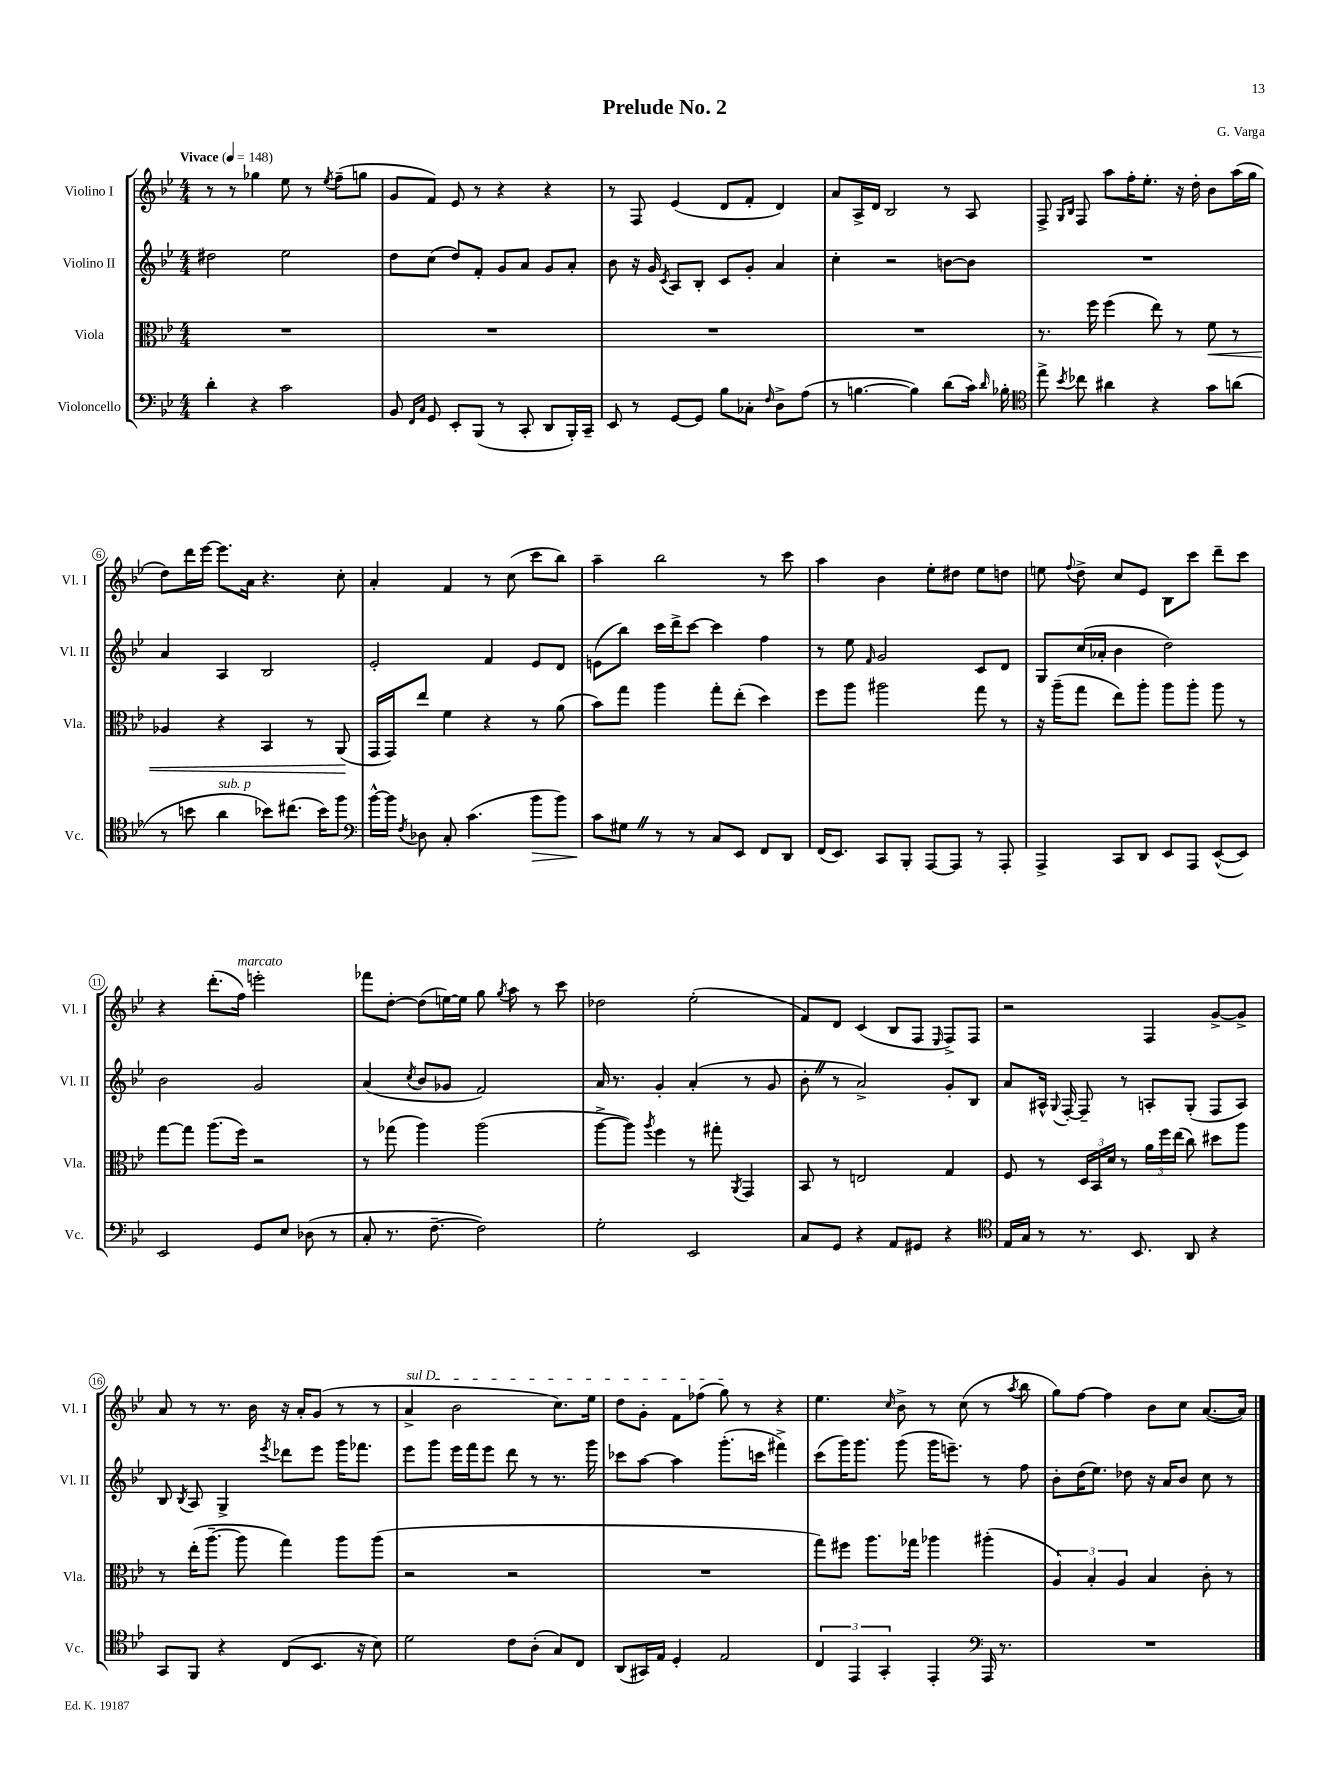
\header { title = "Prelude No. 2" composer = "G. Varga" }
<<
\new StaffGroup <<
\new Staff = "s0" \with { instrumentName = "Violino I" shortInstrumentName = "Vl. I" } {
    \clef treble \key bes \major \numericTimeSignature \time 4/4 \tempo "Vivace" 4 = 148
    \autoBeamOff r8 r8 ges''4 ees''8 r8 \acciaccatura { ees''8 } f''8[--( g''8] |
    g'8[ f'8]) ees'8 r8 r4 r4 |
    r8 f8 ees'4( d'8[ f'8]-. d'4) |
    a'8[ a16-> d'16] bes2 r8 a8 |
    f8-> \grace { g16[ bes16] } f8 a''8[ f''16-. ees''8.]-. r16 d''16-. bes'8[ a''16( g''16] |
    d''8[) d'''16 ees'''16]~ ees'''8.[ a'16] r4. c''8-. |
    a'4-. f'4 r8 c''8( c'''8[ bes''8]) |
    a''4-- bes''2 r8 c'''8 |
    a''4 bes'4 ees''8[-. dis''8] ees''8[ d''8] |
    e''8 \appoggiatura { f''8 } d''8-> c''8[ ees'8] bes8[ c'''8] d'''8[-- c'''8] |
    r4 d'''8.[-.( f''16]^\markup { \italic "marcato" }) e'''2-. |
    fes'''8[ d''8]~-. d''8[( e''16~) e''16] g''8 \acciaccatura { g''8 } a''8 r8 c'''8 |
    des''2 ees''2-.( |
    f'8[) d'8] c'4( bes8[ f8] \grace { ees16 } f8[->) f8] |
    r2 f4 g'8[~-> g'8]-> |
    a'8 r8 r8. bes'16 r16 a'16[-. g'8]( r8 r8 |
    \once \override TextSpanner.bound-details.left.text = \markup { \italic "sul D" } a'4->\startTextSpan bes'2 c''8.[) ees''16] |
    d''8[ g'8]-. f'8[ fes''8]( g''8\stopTextSpan) r8 r4 |
    ees''4. \grace { c''16 } bes'8-> r8 c''8( r8 \acciaccatura { a''8 } bes''8 |
    g''8[) f''8]~ f''4 bes'8[ c''8] a'8.[~( a'16]) \bar "|." |
}
\new Staff = "s1" \with { instrumentName = "Violino II" shortInstrumentName = "Vl. II" } {
    \clef treble \key bes \major \numericTimeSignature \time 4/4
    \autoBeamOff dis''2 ees''2 |
    d''8[ c''8]( d''8[) f'8]-. g'8[ a'8] g'8[ a'8]-. |
    bes'8 r16 g'16 \acciaccatura { c'8 } a8[ bes8]-. c'8[ g'8]-. a'4 |
    c''4-. r2 b'8[~ b'8] |
    R1 |
    a'4 a4 bes2 |
    ees'2-. f'4 ees'8[ d'8] |
    e'8[( bes''8]) c'''16[ d'''16-> c'''8]~ c'''4 f''4 |
    r8 ees''8 \grace { f'16 } g'2 c'8[ d'8] |
    g8[ c''16( aes'16]-. bes'4 d''2) |
    bes'2 g'2 |
    a'4( \acciaccatura { c''8 } bes'8[ ges'8] f'2) |
    a'16 r8. g'4-. a'4-.( r8 g'8 |
    bes'8-. \once \override BreathingSign.text = \markup { \musicglyph "scripts.caesura.straight" } \breathe r8 a'2->) g'8[-. bes8] |
    a'8[ ais16]-^ \appoggiatura { g8 } f16~-. f8-- r8 a8[-. g8]-.( f8[ a8]) |
    bes8 \acciaccatura { bes8 } a8 g4-> \acciaccatura { ees'''8 } des'''8[ ees'''8] g'''16[ fes'''8.] |
    ees'''8[ g'''8] ees'''16[ f'''16 ees'''8] d'''8 r8 r8. g'''16 |
    ces'''8[ a''8]~ a''4 g'''8.[-.( c'''16] fis'''4->) |
    c'''8[( g'''16) g'''8.] g'''8( g'''16[ e'''8.]--) r8 f''8 |
    bes'8[-. d''16( ees''8.]) des''8 r16 a'16[ bes'8] c''8 r8 \bar "|." |
}
\new Staff = "s2" \with { instrumentName = "Viola" shortInstrumentName = "Vla." } {
    \clef alto \key bes \major \numericTimeSignature \time 4/4
    \autoBeamOff R1 |
    R1 |
    R1 |
    R1 |
    r8. f''16 f''4( ees''8) r8 f'8\< r8 |
    aes4 r4 bes,4 r8 a,8\!( |
    g,16[ g,16) ees''8] f'4 r4 r8 a'8( |
    bes'8[) g''8] a''4 g''8[-. ees''8]-.( d''4) |
    f''8[ a''8] ais''2 g''8 r8 |
    r16 a''16[--( g''8] ees''8[) a''8]-. a''8[ a''8]-. a''8 r8 |
    g''8[~ g''8] a''8.[( f''16]) r2 |
    r8 ges''8( a''4) a''2( |
    a''8[~-> a''8]) \acciaccatura { a''8 } f''4 r8 gis''8-. \acciaccatura { a,8 } g,4 |
    bes,8 r8 e2 g4 |
    f8 r8 \tuplet 3/2 { d16[ bes,16 d'16] } r8 \tuplet 3/2 { a'16[ f''16 ees''16]( } c''8) dis''8[ a''8] |
    r8 ees''16[-.( a''8.]~-- a''8 g''4) a''8[ a''8]( |
    r2 r2 |
    R1 |
    g''8[) fis''8] a''8.[ ges''16] aes''4 ais''4-.( |
    \tuplet 3/2 { a4) bes4-. a4 } bes4 c'8-. r8 \bar "|." |
}
\new Staff = "s3" \with { instrumentName = "Violoncello" shortInstrumentName = "Vc." } {
    \clef bass \key bes \major \numericTimeSignature \time 4/4
    \autoBeamOff d'4-. r4 c'2 |
    bes,8 \grace { f,16[ c16] } g,8 ees,8[-. bes,,8]( r8 c,8-. d,8[ bes,,16-.) c,16]-- |
    ees,8 r8 g,8[~ g,8] bes8[ ces8]-. \grace { f16 } d8[-> a8]( |
    r8 b4.~ b4) d'8[( c'16]) \grace { d'16 } bes16-. |
    \clef tenor ees''8-> \acciaccatura { bes'8 } ces''8 ais'4 r4 g'8[ a'8]( |
    r8 b'8 a'4^\markup { \italic "sub. p" } bes'8[) cis''8.]( bes'16[) f''8] |
    \clef bass bes'16[~-^ bes'16] \acciaccatura { f8 } des8 c8-. c'4.( bes'8[\> bes'8]) |
    c'8[\! gis8] \once \override BreathingSign.text = \markup { \musicglyph "scripts.caesura.straight" } \breathe r8 r8 c8[ ees,8] f,8[ d,8] |
    f,16[( ees,8.]) c,8[ bes,,8]-. a,,8[~ a,,8] r8 a,,8-. |
    a,,4-> c,8[ d,8] ees,8[ a,,8] ees,8[~-^( ees,8]) |
    ees,2 g,8[ ees8] des8( r8 |
    c8-. r8. f8.~-- f2) |
    g2-. ees,2 |
    c8[ g,8] r4 a,8[ gis,8] r4 |
    \clef tenor ees16[ g16] r8 r8. bes,8. a,8 r4 |
    g,8[ f,8] r4 c8[( bes,8.] r16 bes8) |
    d'2 c'8[ a8]-.( g8[) c8] |
    a,8[( gis,16) ees16] d4-. ees2 |
    \tuplet 3/2 { c4 ees,4 g,4-. } ees,4-. \clef bass a,,16 r8. |
    R1 \bar "|." |
}
>>
>>
\layout { \context { \Score \override BarNumber.stencil = #(make-stencil-circler 0.1 0.3 ly:text-interface::print) } }
